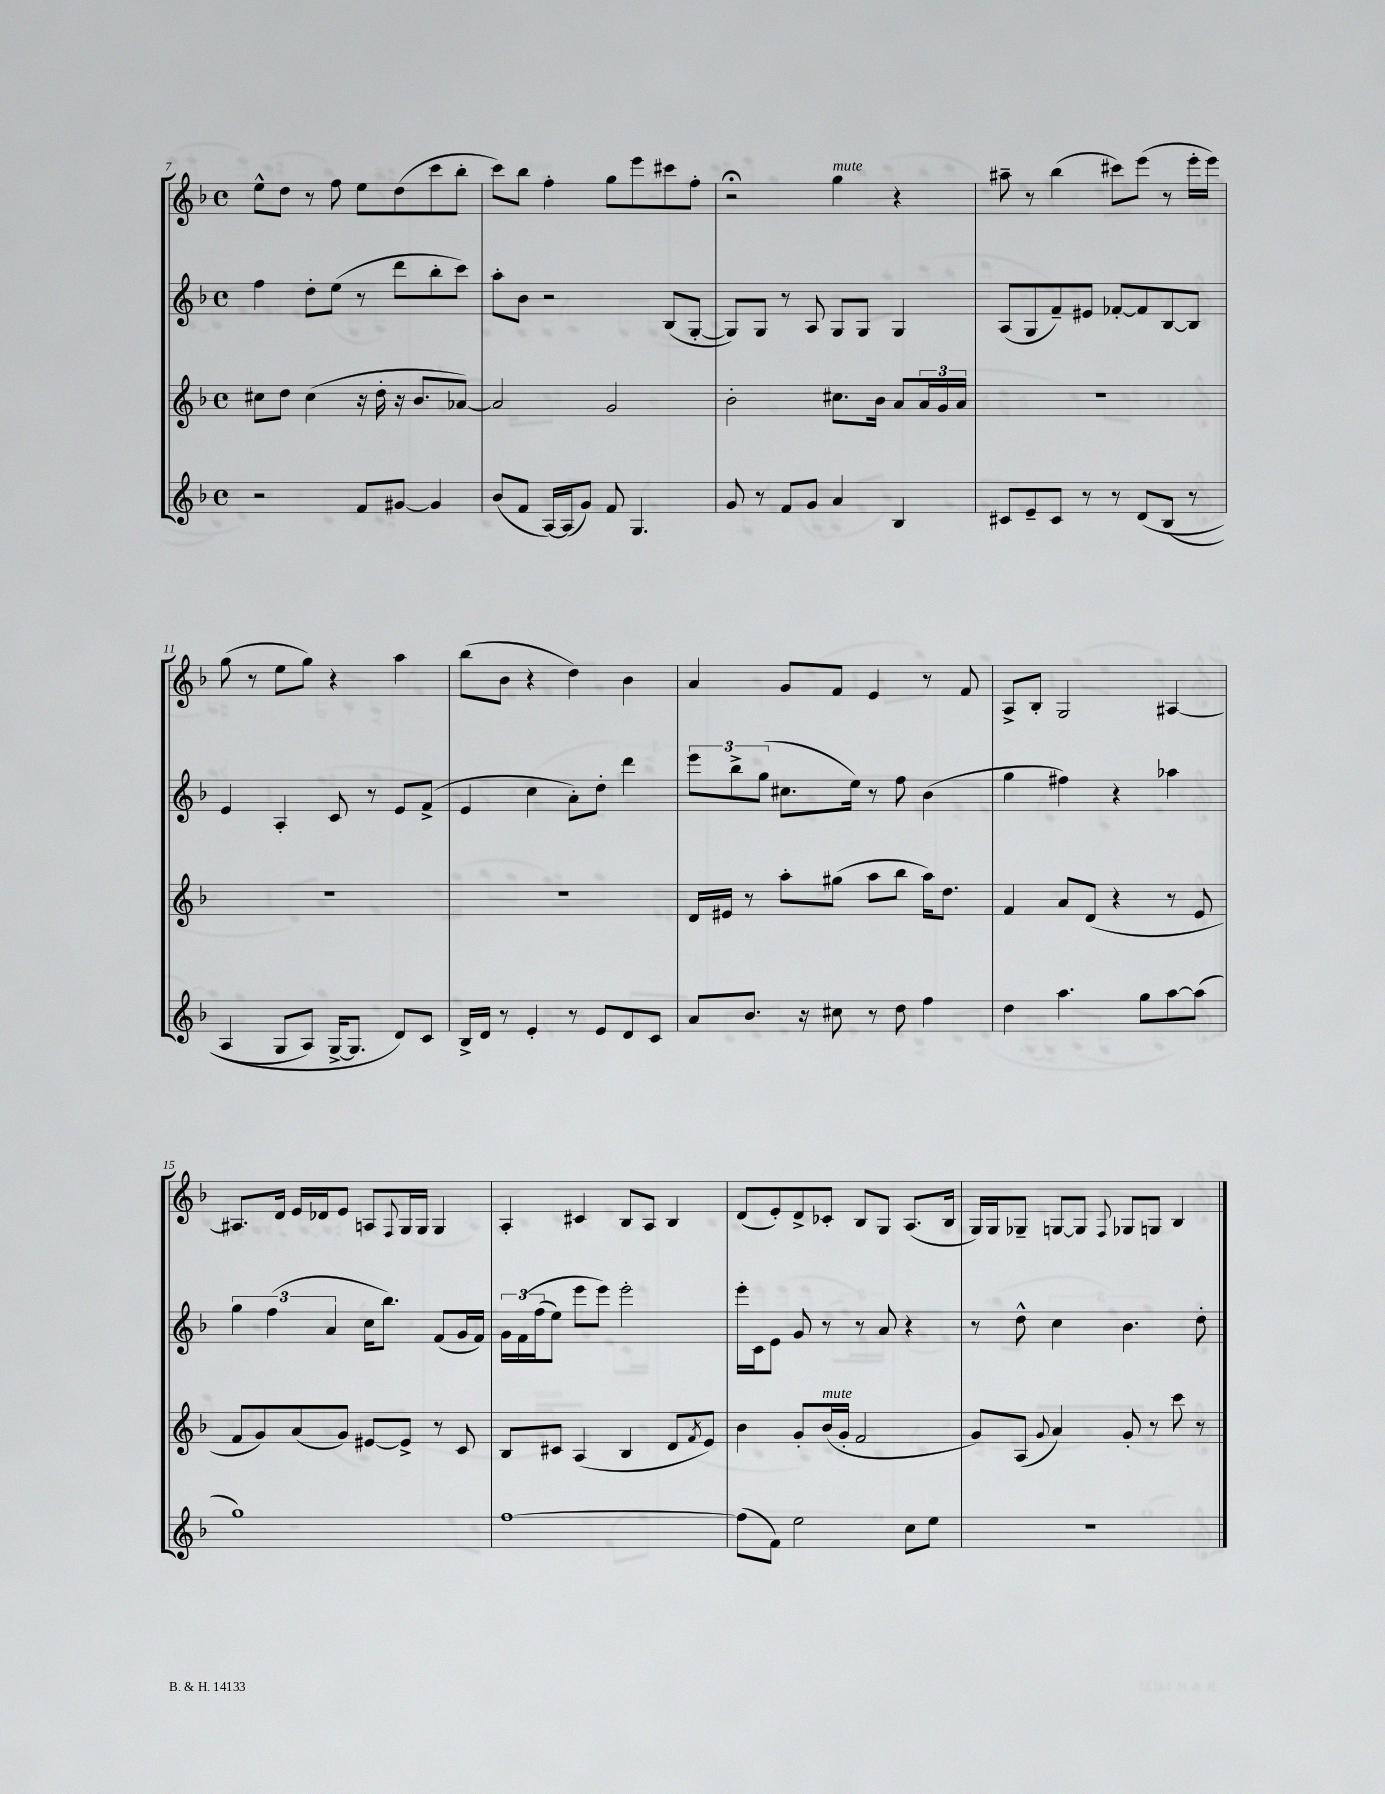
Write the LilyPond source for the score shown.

<<
\new StaffGroup <<
\new Staff = "s0" {
    \clef treble \key f \major \defaultTimeSignature \time 4/4
    e''8-^ d''8 r8 f''8 e''8 d''8( c'''8 bes''8-. |
    c'''8) bes''8 f''4-. g''8 e'''8 cis'''8 f''8-. |
    r2\fermata g''4^\markup { \italic "mute" } r4 |
    ais''8-- r8 bes''4( cis'''8) e'''8( r8 e'''16-. e'''16) |
    g''8( r8 e''8 g''8) r4 a''4 |
    bes''8( bes'8 r4 d''4) bes'4 |
    a'4 g'8 f'8 e'4 r8 f'8 |
    a8-> bes8-. g2 ais4~ |
    ais8. d'16 e'16 des'16 e'8 a8 \appoggiatura { f8 } g16 g16 g4 |
    a4-. cis'4 bes8 a8 bes4 |
    d'8( e'8-.) d'8-> ces'8-. bes8 g8 a8.( bes16 |
    g16) g16 ges8-- g8~ g8 \appoggiatura { f8 } ges8 g8 bes4 \bar "|." |
}
\new Staff = "s1" {
    \clef treble \key f \major \defaultTimeSignature \time 4/4
    f''4 d''8-. e''8( r8 d'''8 bes''8-. c'''8) |
    a''8-. bes'8 r2 bes8( g8~-. |
    g8) g8 r8 a8 g8 g8 g4 |
    a8( g8 f'8--) eis'8 fes'8~-. fes'8 bes8~ bes8 |
    e'4 a4-. c'8 r8 e'8 f'8->( |
    e'4 c''4 a'8-.) d''8-. d'''4 |
    \tuplet 3/2 { e'''8 bes''8-> g''8( } cis''8. e''16) r8 f''8 bes'4( |
    g''4 fis''4) r4 aes''4 |
    \tuplet 3/2 { g''4 f''4( a'4 } c''16 bes''8.) f'8( g'16 f'16) |
    \tuplet 3/2 { g'16 f'16\( f''16( } e''8) e'''8 e'''8\) e'''2-. |
    e'''16-. c'16 e'8 g'8 r8 r8 a'8 r4 |
    r8 d''8-^ c''4 bes'4. d''8-. \bar "|." |
}
\new Staff = "s2" {
    \clef treble \key f \major \defaultTimeSignature \time 4/4
    cis''8 d''8 cis''4( r16 d''16-. r16 bes'8. aes'8~) |
    aes'2 g'2 |
    bes'2-. cis''8. bes'16 a'8 \tuplet 3/2 { a'16 g'16 a'16 } |
    R1 |
    R1 |
    R1 |
    d'16 eis'16 r8 a''8-. gis''8( a''8 bes''8 a''16) d''8. |
    f'4 a'8 d'8( r4 r8 e'8 |
    f'8 g'8) a'8( g'8) eis'8~ eis'8-> r8 c'8 |
    bes8 cis'8 a4( bes4 d'8 \acciaccatura { f'8 } e'8) |
    bes'4 g'8-. bes'16^\markup { \italic "mute" }( g'16-. f'2 |
    g'8) a8( \appoggiatura { g'8 } a'4) g'8-. r8 c'''8 r8 \bar "|." |
}
\new Staff = "s3" {
    \clef treble \key f \major \defaultTimeSignature \time 4/4
    r2 f'8 gis'8~ gis'4 |
    bes'8( f'8 a16~) a16( g'8) f'8 g4. |
    g'8 r8 f'8 g'8 a'4 bes4 |
    cis'8 e'8-- cis'8 r8 r8 d'8\( bes8( r8 |
    a4 g8 a8) g16~-> g8. d'8\) c'8 |
    bes16-> d'16 r8 e'4-. r8 e'8 d'8 c'8 |
    a'8 bes'8. r16 cis''8 r8 d''8 f''4 |
    d''4 a''4. g''8 a''8~ a''8( |
    g''1) |
    f''1~ |
    f''8( f'8) e''2 c''8 e''8 |
    r1 \bar "|." |
}
>>
>>
\layout { \context { \Score currentBarNumber = #7 } }
